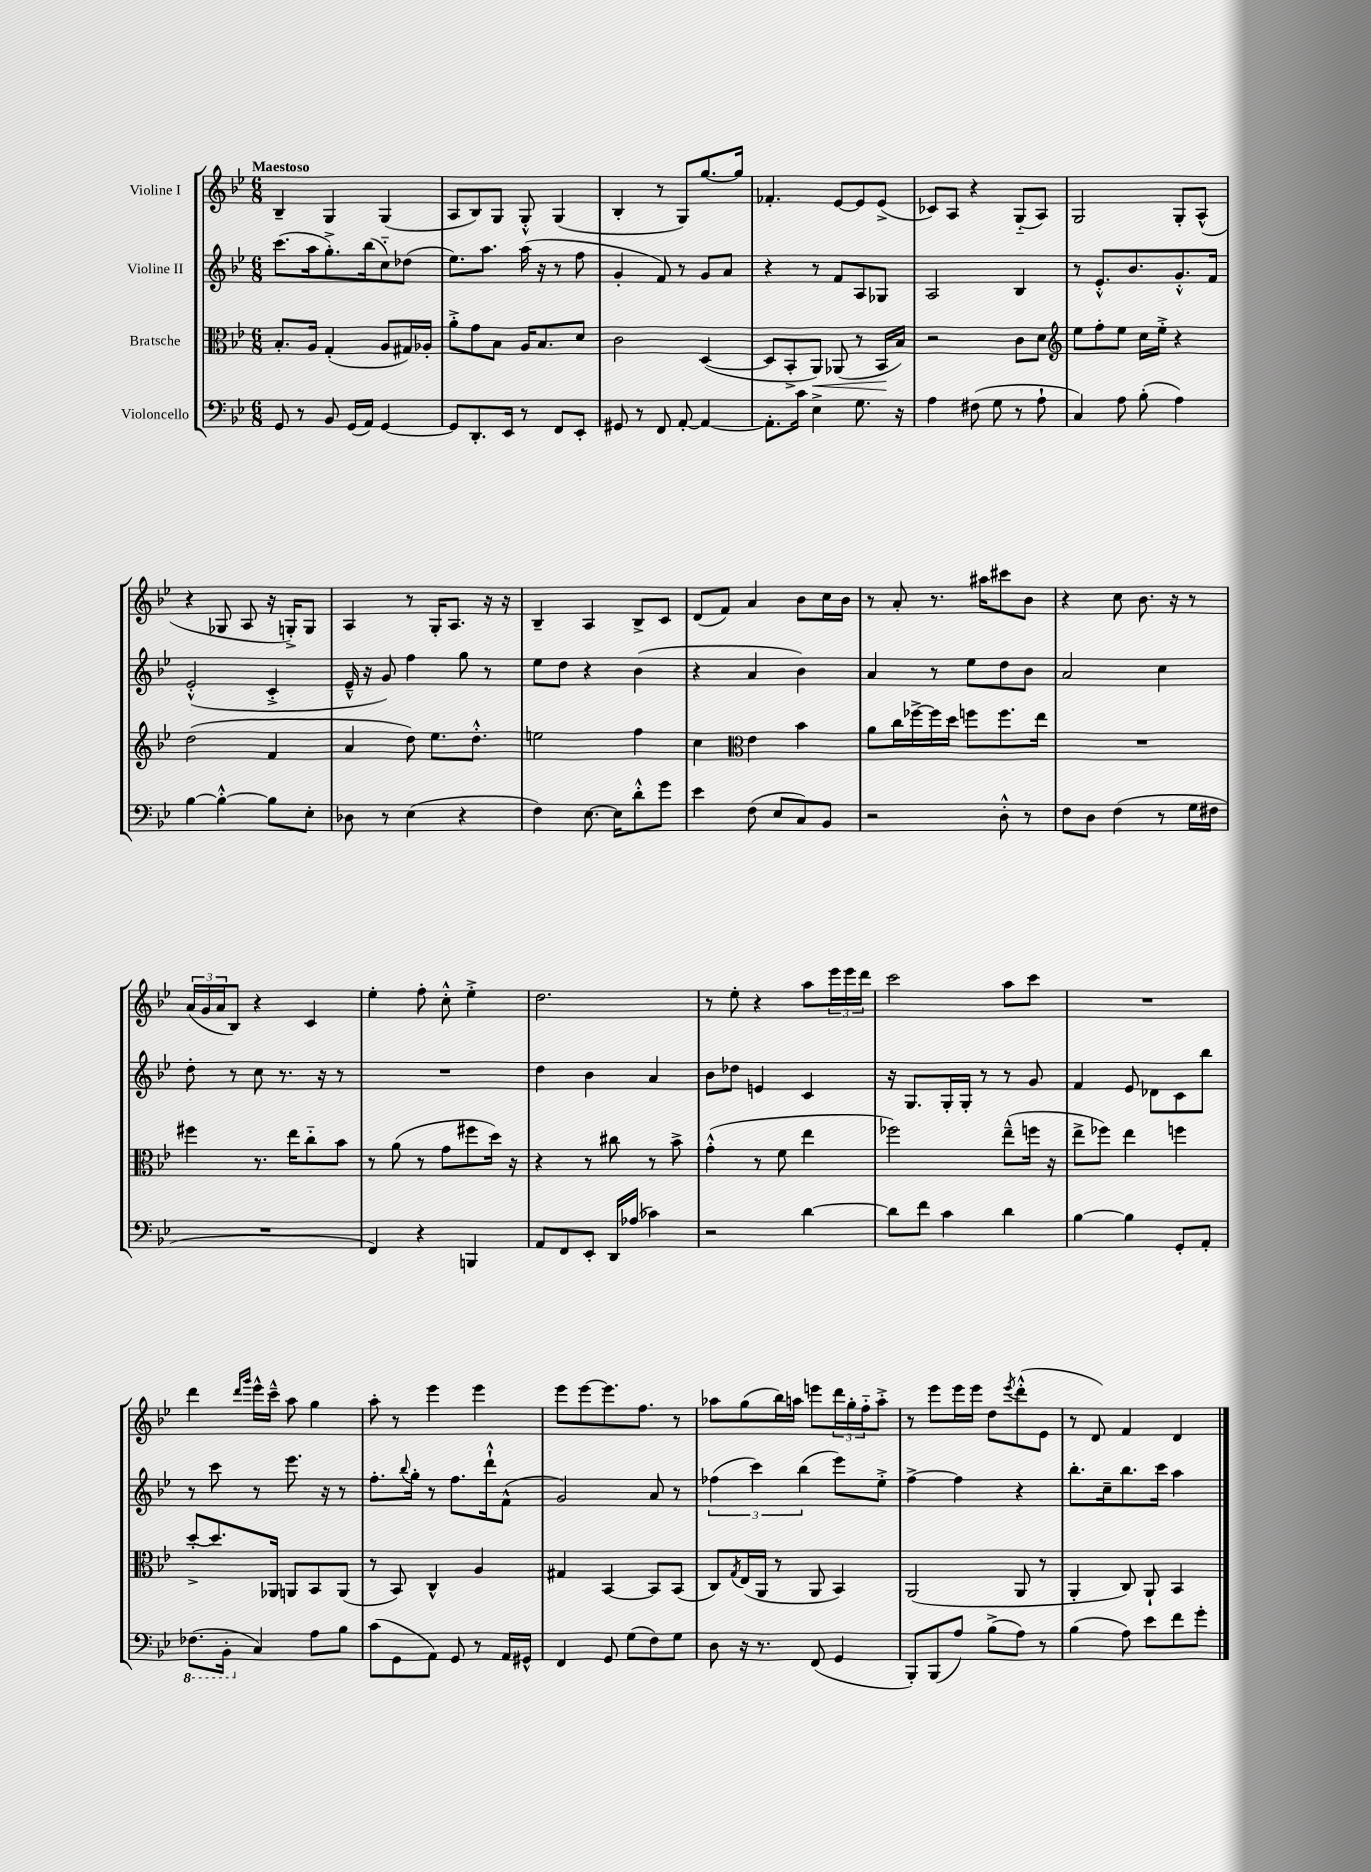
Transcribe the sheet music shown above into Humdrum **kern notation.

**kern	**kern	**kern	**kern
*staff4	*staff3	*staff2	*staff1
*clefF4	*clefC3	*clefG2	*clefG2
*k[b-e-]	*k[b-e-]	*k[b-e-]	*k[b-e-]
*M6/8	*M6/8	*M6/8	*M6/8
8GG	8.B-'	(8.ccc	4B-~
8r	.	.	.
.	16A	16aa	.
8BB-	(4G'	8.gg'^)	4G
(16GG	.	.	.
16AA)	.	(16bb-	.
[4GG	8A	8cc'~)	(4G
.	16G#)	(8dd-	.
.	16A-'	.	.
=	=	=	=
8GG]	8a'^	8.ee-)	8A
8.DD'	8g	.	8B-)
.	.	8.aa	.
.	8B-	.	8G
16EE-	.	.	.
8r	16A	(16aa	8G'^^
.	8.B-	16r	.
8FF	.	8r	(4G
8EE-'	8d	8ff	.
=	=	=	=
8GG#	2c	4g'	4B-'
8r	.	.	.
8FF	.	8f)	8r
[8AA'	.	8r	8G)
4AA_	([4D	8g	[8.gg
.	.	8a	.
.	.	.	16gg]
=	=	=	=
8.AA']	8D]	4r	4.f-'
.	8BB-'^	.	.
16c	.	.	.
4E-^	8AA)	8r	.
.	(8AA-	8f	[8e-
8.G	8r	8A	8e-]
.	16BB-	8G-	(8e-^
16r	16B-)	.	.
=	=	=	=
4A	2r	2A	8c-)
.	.	.	8A
(8F#	.	.	4r
8G	.	.	.
8r	8c	4B-	(8G'~
8A`	8d	.	8A)
=	=	=	=
*	*clefG2	*	*
4C)	8ee-	8r	2G
.	8ff'	8.e-'^^	.
8A	8ee-	.	.
.	.	8.b-	.
(8B-'	16cc	.	.
.	16ee-'^	.	.
4A)	4r	8.g'^^	8G'
.	.	.	(8A^^
.	.	16f	.
=	=	=	=
[4B-	(2dd	(2e-'^^	4r
4B-'^^_	.	.	8G-
.	.	.	8A
8B-]	4f	4c'^	16r
.	.	.	16G'^)
8E-'	.	.	8G
=	=	=	=
8D-	4a	16e-~^^	4A
.	.	16r	.
8r	.	8g)	.
(4E-	8dd)	4ff	8r
.	8.ee-	.	16G'
.	.	.	8.A
4r	.	8gg	.
.	8.dd'^^	.	.
.	.	8r	16r
.	.	.	16r
=	=	=	=
4F)	2ee	8ee-	4B-~
.	.	8dd	.
[8.E-	.	4r	4A
16E-]	.	.	.
8d'^^	4ff	(4b-	8B-^
8g	.	.	8c
=	=	=	=
4e-	4cc	4r	(8d
.	.	.	8f)
*	*clefC3	*	*
(8F	4e-	4a	4a
8E-	.	.	.
8C)	4b-	4b-)	8b-
8BB-	.	.	16cc
.	.	.	16b-
=	=	=	=
2r	8a	4a	8r
.	16cc	.	8a'
.	[16ff-^	.	.
.	16ff-]	8r	8.r
.	16dd	.	.
.	8ff	8ee-	.
.	.	.	16aa#
8D'^^	8.ff	8dd	8ccc#
8r	.	8b-	8b-
.	16ee-	.	.
=	=	=	=
8F	2.r	2a	4r
8D	.	.	.
(4F	.	.	8cc
.	.	.	8.b-
8r	.	4cc	.
.	.	.	16r
16G	.	.	8r
16F#	.	.	.
=	=	=	=
2.r	4ff#	8dd'	(24a
.	.	.	24g
.	.	.	24a
.	.	8r	8B-)
.	8.r	8cc	4r
.	.	8.r	.
.	16ee-	.	.
.	8cc'~	.	4c
.	.	16r	.
.	8b-	8r	.
=	=	=	=
4FF)	8r	2.r	4ee-'
.	(8a	.	.
4r	8r	.	8ff'
.	8g	.	8cc'^^
4BBB	8ff#	.	4ee-'^
.	16dd)	.	.
.	16r	.	.
=	=	=	=
8AA	4r	4dd	2.dd
8FF	.	.	.
8EE-'	8r	4b-	.
16DD	8cc#	.	.
(16A-	.	.	.
4c-)	8r	4a	.
.	8b-^	.	.
=	=	=	=
2r	(4g'^^	8b-	8r
.	.	8dd-	8ee-'
.	8r	4e	4r
.	8f	.	.
[4d	4ee-	4c	8aa
.	.	.	24eee-
.	.	.	24eee-
.	.	.	24ddd
=	=	=	=
8d]	2ff-)	16r	2ccc
.	.	8.G	.
8f	.	.	.
4c	.	16G'	.
.	.	16G'	.
.	.	8r	.
4d	(8ee-~^^	8r	8aa
.	16ff	8g	8ccc
.	16r	.	.
=	=	=	=
[4B-	8ee-^	4f	2.r
.	8ff-)	.	.
4B-]	4ee-	8e-	.
.	.	8d-	.
8GG'	4ff	8c	.
8AA'	.	8bb-	.
=	=	=	=
(8.FF-	[8dd'^	8r	4ddd
.	8.dd]	8ccc	.
16BBB-'	.	.	.
.	.	.	16qqddd
.	.	.	16qqggg
4C)	.	8r	16eee-^^
.	16AA-	.	16ccc~^^
.	8AA	8.eee-	8aa
8A	8BB-	.	4gg
.	.	16r	.
8B-	(8AA	8r	.
=	=	=	=
(8c	8r	8.ff'	8aa'
8GG	8BB-)	.	8r
.	.	8qqbb-	.
.	.	16gg'	.
8AA)	4C^^	8r	4eee-
8GG	.	8.ff	.
8r	4A	.	4eee-
.	.	16ddd`^^	.
16AA	.	(8f^^	.
16GG#^^	.	.	.
=	=	=	=
4FF	4G#	2g)	8eee-
.	.	.	[8eee-
8GG	[4BB-	.	8.eee-]
(8G	.	.	.
.	.	.	8.ff
8F)	8BB-]	8a	.
8G	(8BB-	8r	8r
=	=	=	=
8D	8C)	(6ff-	8aa-
.	8qG	.	.
16r	(16E-	.	(8gg
.	.	6ccc)	.
8.r	16AA	.	.
.	8r	.	16bb-)
.	.	.	16aa
.	.	(6bb-	.
(8FF	8AA	.	8eee
4GG	4BB-)	8eee-)	24ddd
.	.	.	24gg'
.	.	.	24ff'~
.	.	8ee-'^	8aa'^
=	=	=	=
8BBB-')	(2AA	[4ff^	8r
(8BBB-	.	.	8eee-
8A)	.	4ff]	16eee-
.	.	.	16eee-
(8B-^	.	.	8dd
.	.	.	8qeee-
8A)	8AA	4r	(8ddd'^^
8r	8r	.	8e-
=	=	=	=
(4B-	4AA'	8.bb-'	8r
.	.	.	8d)
.	.	16cc~	.
8A)	8C)	8.bb-	4f
8e-	8AA`	.	.
.	.	16ccc	.
8f	4BB-	4aa	4d
8g'	.	.	.
==	==	==	==
*-	*-	*-	*-
